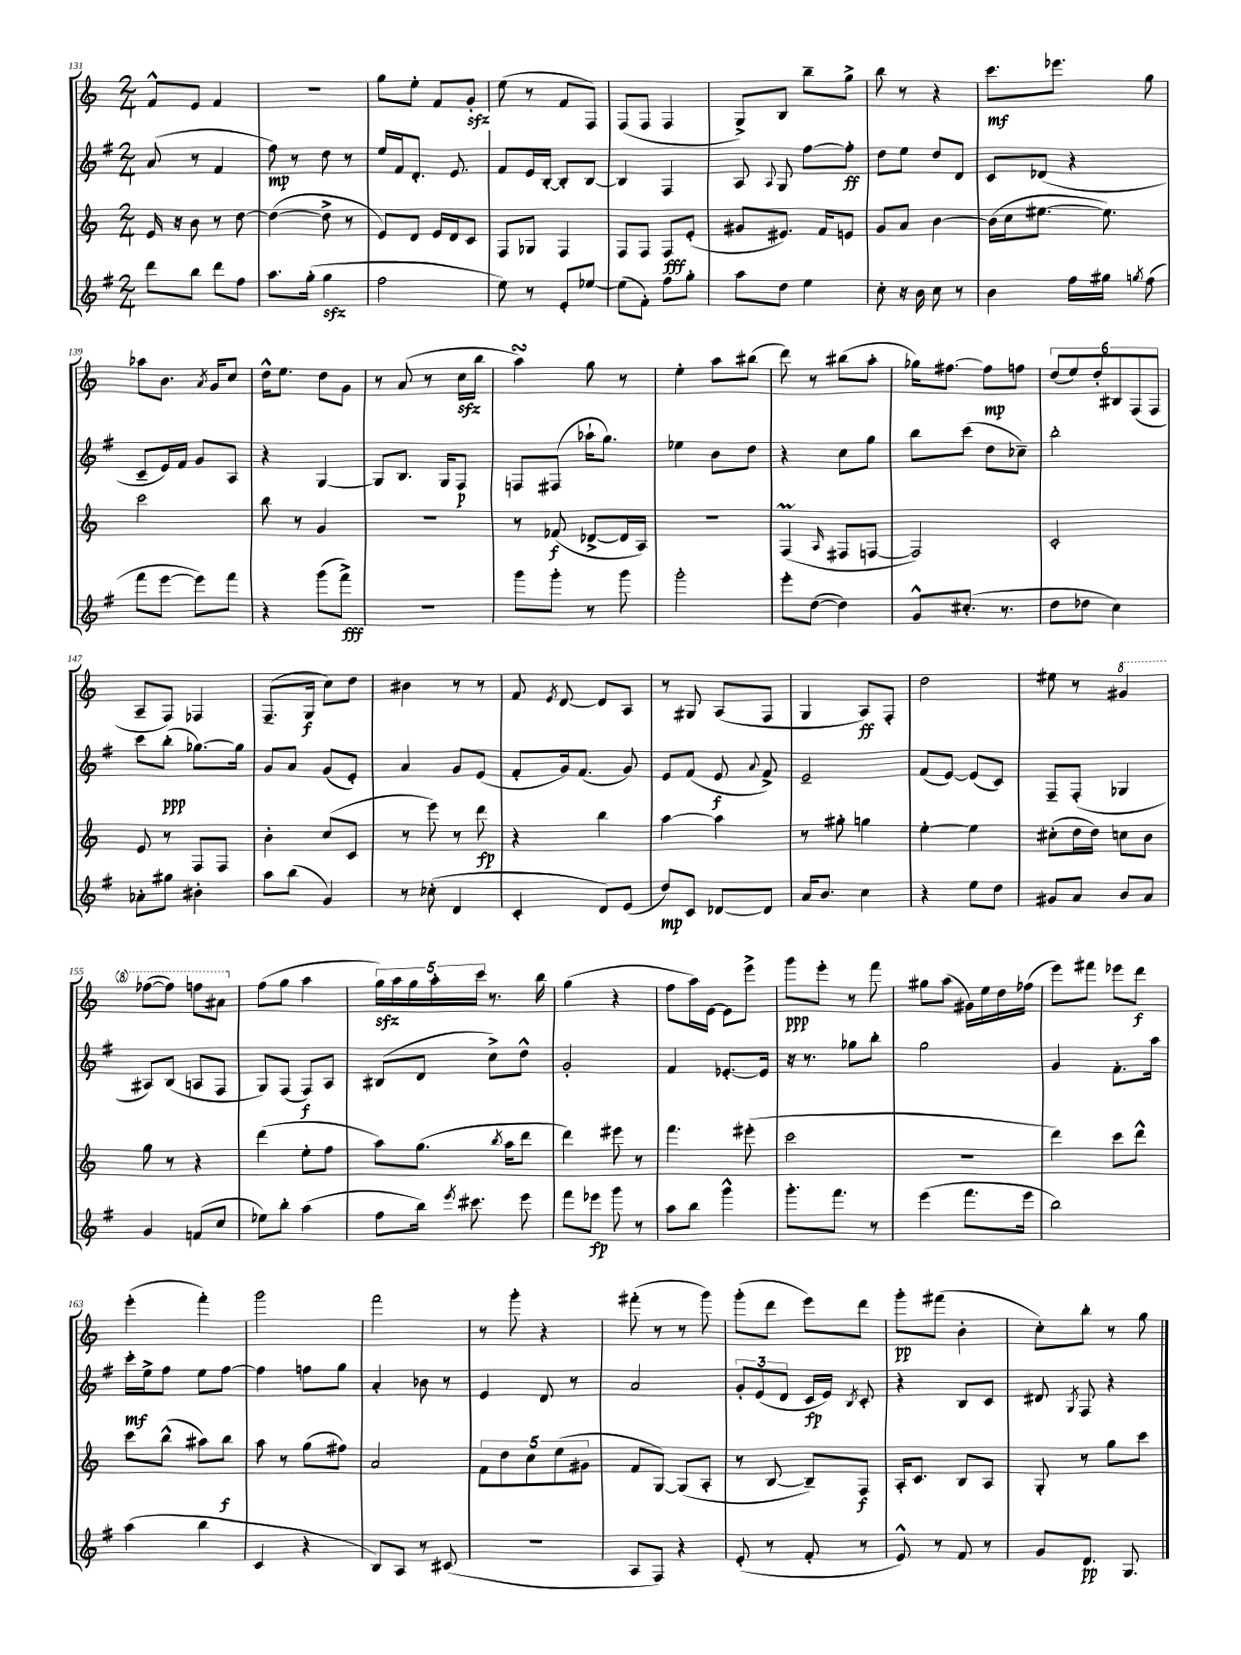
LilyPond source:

<<
\new StaffGroup <<
\new Staff = "s0" {
    \clef treble \key c \major \numericTimeSignature \time 2/4
    \autoBeamOff f'8[-^ e'8] f'4 |
    R2 |
    g''8[ e''8]-. f'8[ g'8]-.\sfz |
    e''8( r8 f'8[ f8]) |
    f8[( f8] f4 |
    g8[->) b8] b''8[-- g''8]-> |
    b''8 r8 r4 |
    c'''8.[\mf ees'''8.] g''8 |
    aes''8[ b'8.] \acciaccatura { a'8 } g'16[ c''8] |
    d''16[-^ e''8.] d''8[ g'8] |
    r8 a'8( r8 c''16[\sfz b''16] |
    a''4\turn) g''8 r8 |
    e''4-. a''8[ bis''8]( |
    d'''8) r8 bis''8[( a''8]-. |
    ges''16[) fis''8.]~ fis''8[\mp f''8] |
    \tuplet 6/4 { d''8[( e''8) d''8-. bis8 f8( f8] } |
    a8[-- f8]) fes4 |
    f8.[--( g16]\f c''8[) d''8] |
    bis'4 r8 r8 |
    f'8 \acciaccatura { e'8 } d'8~ d'8[ a8] |
    r8 gis8 a8[( f8] |
    g4 a8[\ff) f8]-. |
    d''2 |
    eis''8 r8 \ottava #1 gis''4 |
    fes'''8[~( fes'''8]) f'''8[ ais''8] \ottava #0 |
    f''8[( g''8] a''4 |
    \tuplet 5/4 { g''16[\sfz) a''16 g''16 a''16-. c'''16] } r8. b''16 |
    g''4( r4 |
    f''8[ a''16) e'16]~ e'8[ e'''8]-> |
    g'''8[\ppp e'''8]-. r8 f'''8 |
    gis''8[ a''8]( gis'16[) e''16 d''16 fes''16]( |
    e'''8[) fis'''8] ees'''8[ d'''8]\f |
    e'''4-.( f'''4-.) |
    g'''2 |
    f'''2 |
    r8 g'''8-. r4 |
    fis'''8-.( r8 r8 g'''8) |
    g'''8[-.( d'''8] e'''8[) d'''8] |
    g'''8[-.\pp fis'''8]( b'4-. |
    c''8[-.) b''8]-. r8 g''8 \bar "|." |
}
\new Staff = "s1" {
    \clef treble \key g \major \numericTimeSignature \time 2/4
    \autoBeamOff a'8( r8 fis'4 |
    fis''8\mp) r8 d''8 r8 |
    e''16[ fis'16 d'8.]-. e'8. |
    fis'8[ e'16 b16]~-. b8[-. b8]~ |
    b4 fis4 |
    a8 \appoggiatura { a8 } g8 fis''8[~ fis''8]-.\ff |
    d''8[ e''8] d''8[ d'8] |
    c'8[ des'8]( r4 |
    c'8[-- e'16) fis'16] g'8[ a8] |
    r4 g4~ |
    g8[ b8.] g16[ fis8]\p |
    f8[ fis8]( aes''16[-! g''8.]) |
    ees''4 b'8[ d''8] |
    r4 c''8[ g''8] |
    b''8[ c'''8]( d''8[ ces''8]--) |
    b''2-. |
    c'''8[ b''8]-.\ppp( ges''8.[~) ges''16] |
    g'8[ a'8] g'8[( e'8]-.) |
    a'4 g'8[ e'8]( |
    fis'8[-. g'16) fis'8.]( g'8) |
    e'8[ fis'8]( e'8\f \appoggiatura { a'8 } fis'8->) |
    e'2-- |
    fis'8[( e'8]~) e'8[( c'8]) |
    fis8[-- fis8]-.( ges4 |
    ais8[) b8]( a8[ fis8] |
    g8[) fis8]( fis8[\f) a8] |
    bis8[( d'8] c''8[->) d''8]-^ |
    g'2-. |
    fis'4 ees'8.[~-. ees'16] |
    r16 r8. ges''8[ b''8]-. |
    g''2 |
    g'4 fis'8.[-. a''16] |
    c'''16[-.\mf e''16-> fis''8] e''8[ fis''8]~ |
    fis''4 f''8[ g''8] |
    a'4-. bes'8 r8 |
    e'4 d'8 r8 |
    a'2 |
    \tuplet 3/2 { g'8[-. e'8( d'8] } c'16[\fp e'16]) \acciaccatura { b8 } c'8-. |
    r4 b8[ c'8] |
    dis'8 \acciaccatura { g8 } fis8 r4 \bar "|." |
}
\new Staff = "s2" {
    \clef treble \key c \major \numericTimeSignature \time 2/4
    \autoBeamOff e'16 r16 b'8 r8 d''8~ |
    d''4~( d''8-> r8 |
    e'8[) d'8] e'16[ d'16 c'8] |
    f8[ ges8] f4 |
    f8[ f8] f8[\fff e'8]-.( |
    gis'8[ eis'8.]) f'16[ e'8] |
    g'8[ a'8] b'4~ |
    b'16[( c''16 eis''8.]~ eis''8.) |
    c'''2 |
    b''8 r8 g'4 |
    R2 |
    r8 fes'8\f( des'8[~-> des'16 a16]) |
    r2 |
    f4\prall( \grace { a16 } fis8[ f8]~ |
    f2) |
    c'2-. |
    e'8 r8 f8[ f8] |
    b'4-. c''8[( c'8] |
    r8 e'''8) r8 d'''8\fp |
    r4 b''4 |
    a''4~ a''4 |
    r8 gis''8-. g''4 |
    e''4~-. e''4 |
    cis''8[-.( d''16 d''16]) c''8[ b'8] |
    g''8 r8 r4 |
    d'''4( e''8[-. f''8] |
    a''8[) g''8.]( \acciaccatura { b''8 } a''16[ d'''8] |
    d'''4) eis'''8 r8 |
    f'''4. eis'''8-.( |
    c'''2 |
    r2 |
    d'''4) c'''8[ d'''8]-^ |
    c'''8[ b''8]-^( ais''8[) b''8]\f |
    a''8 r8 g''8[( fis''8]) |
    a'2 |
    \tuplet 5/4 { f'8[ d''8 c''8 e''8( gis'8] } |
    f'8[ g8]~) g8[( a8]-. |
    r8 b8~ b8[--) f8]\f |
    a16[-. c'8.] b8[ a8] |
    g8-. r8 g''8[ c'''8] \bar "|." |
}
\new Staff = "s3" {
    \clef treble \key g \major \numericTimeSignature \time 2/4
    \autoBeamOff d'''8[ b''8] d'''8[ fis''8] |
    a''8.[ g''16]-.( g''4\sfz |
    fis''2 |
    e''8) r8 e'8[-. ees''8]~ |
    ees''8[( fis'8]-.) fis''8[ g''8]-. |
    a''8[ d''8] e''4 |
    c''8-. r16 b'16 c''8 r8 |
    b'4 fis''16[ gis''16] \acciaccatura { g''8 } fis''8( |
    fis'''8[ e'''8]~ e'''8[) fis'''8] |
    r4 g'''8[( fis'''8]->\fff) |
    R2 |
    g'''8[ g'''8]-. r8 g'''8 |
    g'''2-. |
    e'''8[-. d''8]~( d''4) |
    g'8[-^ cis''8.]-.( r8. |
    d''8[ des''8] c''4) |
    aes'8[-. gis''8] bis'4-. |
    a''8[ b''8]( g'4) |
    r8 ces''8-.( d'4 |
    c'4-. d'8[) e'8]( |
    d''8[\mp) c'8] des'8[~ des'8] |
    a'16[ b'8.] c''4 |
    r4 e''8[ d''8] |
    gis'8[ a'8] b'8[ a'8] |
    g'4 f'8[( c''8] |
    ees''8[) b''8]-. a''4( |
    fis''8[ b''16]) \acciaccatura { e'''8 } cis'''8. e'''8 |
    fis'''8[ ees'''8]\fp g'''8 r8 |
    a''8[ b''8] g'''4-^ |
    g'''8.[-. fis'''8.] r8 |
    e'''4( fis'''8.[ e'''16] |
    b''2) |
    a''4( b''4 |
    c'4 r4 |
    b8[) a8] r8 cis'8( |
    r2 |
    a8[ fis8]) r4 |
    e'8-.( r8 fis'8-. r8 |
    e'8-^) r8 fis'8 r8 |
    g'8[ d'8.]\pp g8. \bar "|." |
}
>>
>>
\layout { \context { \Score currentBarNumber = #131 } }
